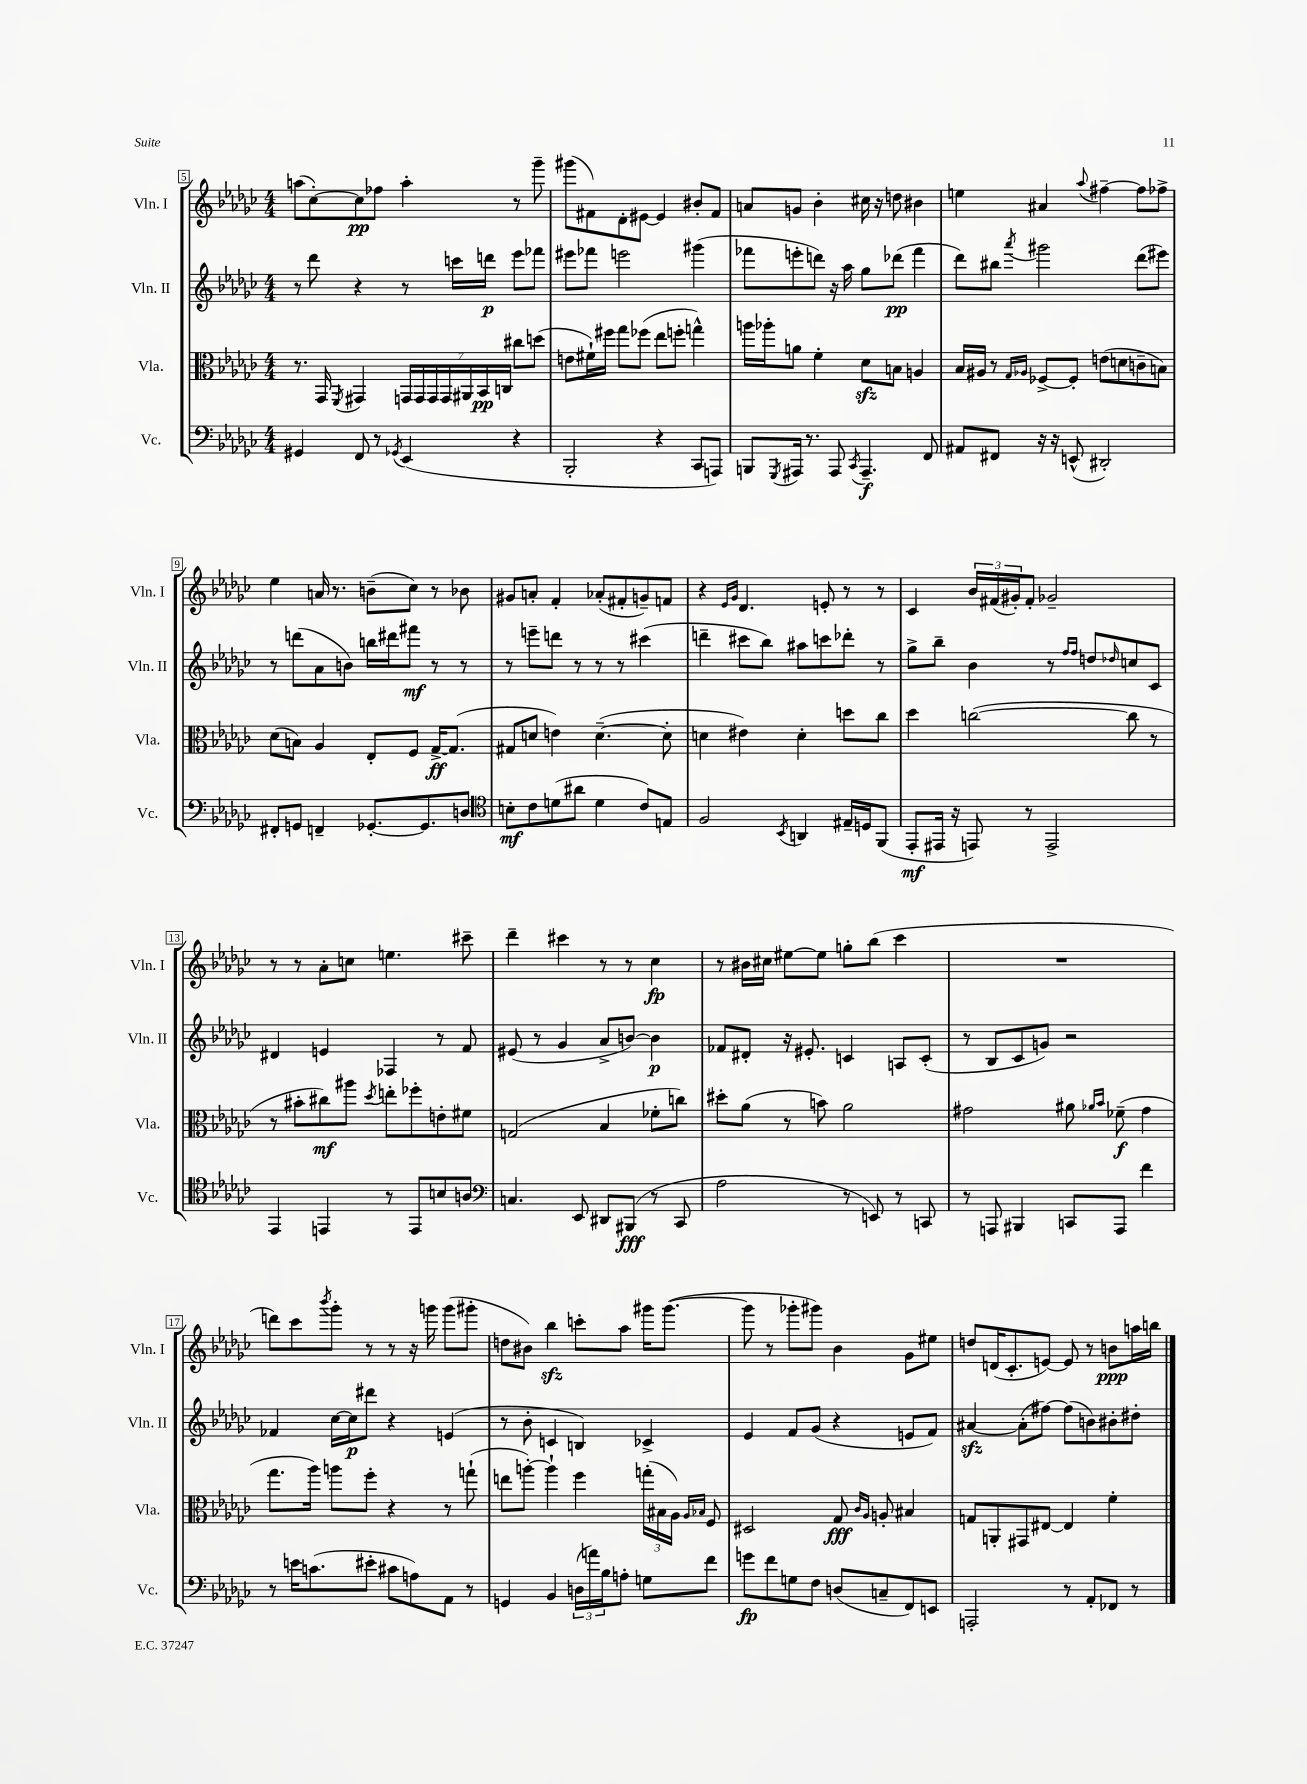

**kern	**kern	**kern	**kern
*staff4	*staff3	*staff2	*staff1
*clefF4	*clefC3	*clefG2	*clefG2
*k[b-e-a-d-g-c-]	*k[b-e-a-d-g-c-]	*k[b-e-a-d-g-c-]	*k[b-e-a-d-g-c-]
*M4/4	*M4/4	*M4/4	*M4/4
4GG#	8.r	8r	(8aa
.	.	8ddd-	[8cc-')
.	16GG-	.	.
.	8qFF	.	.
8FF	4GG#	4r	8cc-]
8r	.	.	8ff-
8qGG-	.	.	.
(4EE-	28GG	8r	4aa'
.	28GG	.	.
.	28GG	.	.
.	28GG	.	.
.	.	16ccc	.
.	28AA#	.	.
.	28BB-	.	.
.	.	16ddd	.
.	28C	.	.
4r	8cc#	8eee-	8r
.	(8dd	8fff-	8ggg-~
=	=	=	=
2BBB-'	8e	8eee#	(8ggg#
.	16f#`)	8fff-	8f#)
.	16ff#	.	.
.	8gg-	2eee	8d-'
.	(8ff-	.	[8e#
4r	8ee-	.	4e#]
.	8ff'	.	.
8CC-	4gg^^)	(4ggg#	8b#'
8AAA)	.	.	8f#
=	=	=	=
8BBB	16aa	8fff-	8a
.	16aa-'	.	.
8qGGG-	.	.	.
16AAA#	8a	8eee'	8g
8.r	.	.	.
.	4f'	8ddd)	4b-'
8AAA#	.	16r	.
.	.	16aa-	.
8qCC-	.	.	.
4.AAA#~	8d-	8gg-	16cc#
.	.	.	16r
.	8B	(8ddd-	8dd
.	4A	4fff-	4b#
8FF	.	.	.
=	=	=	=
8AA#	16B-	8ddd-)	4ee
.	16A#	.	.
8FF#	8r	8bb#	.
.	16qqG-	.	.
.	16qqA-	8qaaa-	.
16r	[8F-^	2ggg#	4a#
16r	.	.	.
(8EE^^	8F-']	.	.
.	.	.	8qqaa-
2DD#')	(8e	.	[4ff#~
.	8d	.	.
.	8c~	(8ddd-	8ff#]
.	8B)	8eee#)	8ff-^
=	=	=	=
8FF#'	(8d-	8r	4ee-
8GG	8B)	(8ddd	.
4FF~	4A-	8a-	16a
.	.	.	8.r
.	.	8b)	.
[8.GG-'	8E-'	16bb	(8b~
.	.	16ddd#	.
.	8F	8fff#	8cc-)
8.GG-]	.	.	.
.	[16G-^	8r	8r
.	(8.G-]	.	.
8D	.	8r	8b-
=	=	=	=
*clefC4	*	*	*
8B'	8G#	8r	8g#
8c-	8d	8eee~	8a'
(8d	4e)	8ddd	4f'
8a#	.	8r	.
4d	([4.d~	8r	(8a-'
.	.	8r	8f#'
8c-)	.	(4ccc#	8g~)
8E	8d']	.	8f
=	=	=	=
2F	4d	4ddd~	4r
.	.	.	16qqe-
.	.	.	16qqg-
.	4e#)	8ccc#	4.d-
.	.	8bb-)	.
8qBB-	.	.	.
4AA	4d'	8aa#	.
.	.	8ccc	8e'
16E#~	8dd	8ddd-'	8r
16D	.	.	.
(8FF	8cc-	8r	8r
=	=	=	=
8EE-'	4dd-	8gg-^	4c-
16EE#	.	8bb-~	.
16r	.	.	.
8EE)	([2cc	4b-	24b-
.	.	.	(24f#
.	.	.	24g#')
8r	.	.	8f#'
2EE^	.	8r	2g-~
.	.	16qqff	.
.	.	16qqff	.
.	.	8dd	.
.	.	16qqdd-	.
.	8cc]	8cc	.
.	8r	8c-	.
=	=	=	=
4EE-	8r	4d#	8r
.	8b#'	.	8r
4EE	8cc#)	4e	8a-'
.	8aa#	.	8cc
.	8qdd-	.	.
8r	8ee'	4F-	4.ee
8EE	8ff-'	.	.
8B	8e'	8r	.
8A	8f#	8f	8ccc#~
=	=	=	=
*clefF4	*	*	*
4.C	(2G	(8e#	4ddd-~
.	.	8r	.
.	.	4g-	4ccc#
8EE-	.	.	.
8DD#	4B-	8a-^	8r
(8BBB#	.	[8b)	8r
8r	8f-'	4b]	4cc-
8CC-	8cc)	.	.
=	=	=	=
2A-	8dd#'	8f-	8r
.	(8a-	8d#'	16b#
.	.	.	16cc#
.	8r	16r	[8ee#
.	.	8.e#'	.
.	8b)	.	8ee#]
8r	2a-	4c	8gg'
8EE)	.	.	(8bb-
8r	.	8A	4ccc-
8CC	.	(8c'	.
=	=	=	=
8r	2g#	8r	1r
8AAA	.	8B-	.
4BBB#	.	8c-	.
.	.	8g)	.
8CC	8a#	2r	.
.	16qqa-	.	.
.	16qqb-	.	.
8AAA	(8f-~	.	.
4f	4g#	.	.
=	=	=	=
8r	8.gg-	4f-	8ddd)
16e	.	.	8ccc-
(8.c	16aa-)	.	.
.	.	.	8qbbb-
.	8aa	[16cc-	8ggg-'
.	.	16cc-]	.
8e#'	8ff'	8ddd#	8r
8c#	4r	4r	8r
8A)	.	.	16r
.	.	.	16ggg
8AA-	8r	(4e	(8ggg
8r	(8gg`	.	8ggg#'
=	=	=	=
4GG	8ee	8r	8dd
.	[8aa')	8b-'	8b#)
4BB-	4aa`]	4c	4bb-
(24D	4ff	4B)	8ccc'
24a)	.	.	.
24B-	.	.	.
8A'	.	.	8aa-
8G	(24gg'	4c-^	16ggg#
.	24B#	.	.
.	.	.	([8.ggg#
.	24A-)	.	.
.	16qqA-	.	.
.	16qqB-	.	.
8f	8F	.	.
=	=	=	=
8g	2D#	4e-	8ggg#]
8f	.	.	8r
8G	.	8f	8ggg-'
8F	.	(8g-	8ggg#)
(8D	8G-	4r	4b-
.	16qqc-	.	.
.	16qqA-	.	.
8C~	8A'	.	.
8FF)	4B#	8e	8g-
8EE	.	8f)	8ee#
=	=	=	=
2AAA'	8G	[4a#	8dd
.	8AA'	.	(16d
.	.	.	8.c-'
.	8GG#	(8a#']	.
.	[8E#	[8ff#)	[8e)
8r	4E#]	(8ff#]	8e]
8AA-'	.	8b)	8r
8FF-	4f'	8b#'	8b
8r	.	8dd#'	16aa
.	.	.	16bb
==	==	==	==
*-	*-	*-	*-
